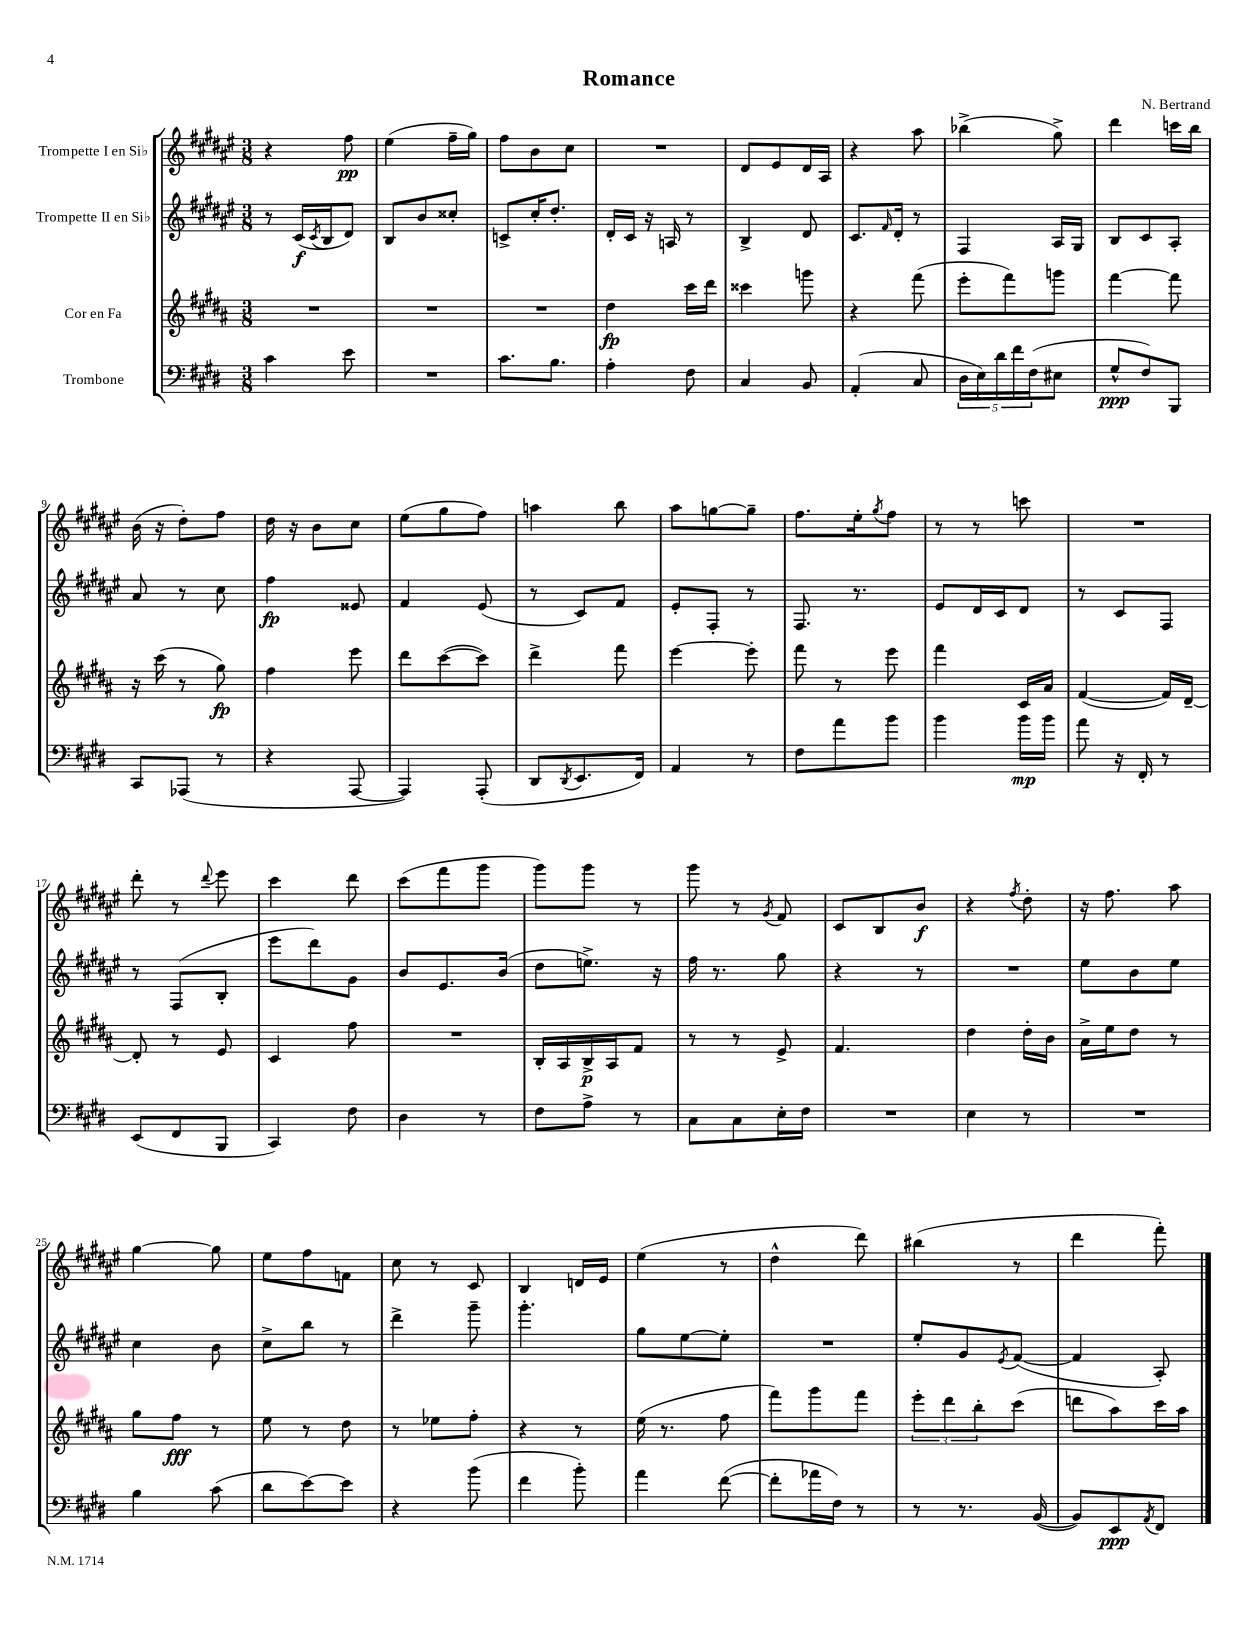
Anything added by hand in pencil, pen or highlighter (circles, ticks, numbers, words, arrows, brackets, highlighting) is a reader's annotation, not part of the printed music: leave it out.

**kern	**kern	**kern	**kern
*staff4	*staff3	*staff2	*staff1
*clefF4	*clefG2	*clefG2	*clefG2
*k[f#c#g#d#]	*k[f#c#g#d#a#]	*k[f#c#g#d#a#e#]	*k[f#c#g#d#a#e#]
*M3/8	*M3/8	*M3/8	*M3/8
4c#	4.r	8r	4r
.	.	(16c#	.
.	.	8qc#	.
.	.	16B	.
8e	.	8d#)	8ff#
=	=	=	=
4.r	4.r	8B	(4ee#
.	.	8b	.
.	.	8cc##'	16ff#~
.	.	.	16gg#)
=	=	=	=
8.c#	4.r	8c^	8ff#
.	.	16cc#'	8b
8.B	.	8.dd#'	.
.	.	.	8cc#
=	=	=	=
4A'	4dd#	16d#'	4.r
.	.	16c#	.
.	.	16r	.
.	.	16A	.
8F#	16ccc#	8r	.
.	16ddd#	.	.
=	=	=	=
4C#	4ccc##	4B^	8d#
.	.	.	8e#
8BB	8ggg	8d#	16d#
.	.	.	16A#
=	=	=	=
(4AA'	4r	8.c#	4r
.	.	16qqf#	.
.	.	16d#'	.
8C#	(8fff#	8r	8aa#
=	=	=	=
20D#	8eee'	4F#	(4bb-^
20E)	.	.	.
20d#	.	.	.
.	8fff#)	.	.
20f#	.	.	.
(20F#	.	.	.
8E#	8ggg	16A#	8gg#^)
.	.	16G#	.
=	=	=	=
8G#^^	[4fff#	8B	4ddd#
8F#)	.	8c#	.
8BBB	8fff#]	8A#'	16ccc
.	.	.	16bb
=	=	=	=
8CC#	16r	8a#	(16b
.	(16ccc#	.	16r
(8AAA-	8r	8r	8dd#')
8r	8gg#)	8cc#	8ff#
=	=	=	=
4r	4ff#	4ff#	16dd#
.	.	.	16r
.	.	.	8b
[8AAA	8eee	8e##	8cc#
=	=	=	=
4AAA])	8ddd#	4f#	(8ee#
.	([8ccc#	.	8gg#
(8AAA'	8ccc#])	(8e#	8ff#)
=	=	=	=
8DD#	4ddd#^	8r	4aa
8qDD#	.	.	.
8.EE	.	8c#)	.
.	8fff#	8f#	8bb
16FF#)	.	.	.
=	=	=	=
4AA	[4eee	8e#'	8aa#
.	.	8F#'	[8gg
8r	8eee']	8r	8gg~]
=	=	=	=
8F#	8fff#	8.F#	8.ff#
8a	8r	.	.
.	.	8.r	16ee#'
.	.	.	8qgg#
8b	8eee	.	8ff#
=	=	=	=
4b	4fff#	8e#	8r
.	.	16d#	8r
.	.	16c#	.
16b	16c#	8d#	8ccc
16b	16a#	.	.
=	=	=	=
8a	([4f#	8r	4.r
16r	.	8c#	.
16FF#'	.	.	.
8r	16f#])	8F#	.
.	[16d#~	.	.
=	=	=	=
(8EE	8d#']	8r	8ddd#'
8FF#	8r	(8F#	8r
.	.	.	8qqddd#
8BBB	8e	8B'	8eee#
=	=	=	=
4CC#)	4c#	8eee#	4ccc#
.	.	8ddd#)	.
8F#	8ff#	8g#	8ddd#
=	=	=	=
4D#	4.r	8b	(8ccc#
.	.	8.e#	8fff#
8r	.	.	8ggg#
.	.	(16b	.
=	=	=	=
8F#	16B'	8dd#	8ggg#)
.	16A#	.	.
8A^	16B^	8.ee^)	8ggg#
.	16A#	.	.
8r	8f#	.	8r
.	.	16r	.
=	=	=	=
8C#	8r	16ff#	8ggg#
.	.	8.r	.
8C#	8r	.	8r
.	.	.	8qg#
16E'	8e^	8gg#	8f#
16F#	.	.	.
=	=	=	=
4.r	4.f#	4r	8c#
.	.	.	8B
.	.	8r	8b
=	=	=	=
4E	4dd#	4.r	4r
.	.	.	8qff#
8r	16dd#'	.	8dd#'
.	16b	.	.
=	=	=	=
4.r	16a#^	8ee#	16r
.	16ee	.	8.ff#
.	8dd#	8b	.
.	8r	8ee#	8aa#
=	=	=	=
4B	8gg#	4cc#	[4gg#
.	8ff#	.	.
(8c#	8r	8b	8gg#]
=	=	=	=
8d#	8ee	8cc#^	8ee#
[8e)	8r	8bb	8ff#
8e]	8dd#	8r	8f
=	=	=	=
4r	8r	4ddd#^	8cc#
.	8ee-	.	8r
(8b	8ff#'	8ggg#~	8c#
=	=	=	=
4f#	4r	4.ggg#'	4B
8b')	8r	.	16d
.	.	.	16e#
=	=	=	=
4a	(16ee	8gg#	(4ee#
.	8.r	.	.
.	.	[8ee#	.
([8f#	8ff#	8ee#']	8r
=	=	=	=
8f#']	8fff#)	4.r	4dd#^^
16a-	8ggg#	.	.
16F#)	.	.	.
8r	8fff#	.	8ddd#)
=	=	=	=
8r	12eee'	8ee#'	(4bb#
.	12ddd#	.	.
8.r	.	8g#	.
.	12bb'	.	.
.	.	8qe#	.
.	(8ccc#	([8f#	8r
([16BB	.	.	.
=	=	=	=
8BB])	8ddd	4f#]	4ddd#
8EE	8aa#)	.	.
8qAA	.	.	.
8FF#	16ccc#	8A#')	8fff#')
.	16aa#	.	.
==	==	==	==
*-	*-	*-	*-
